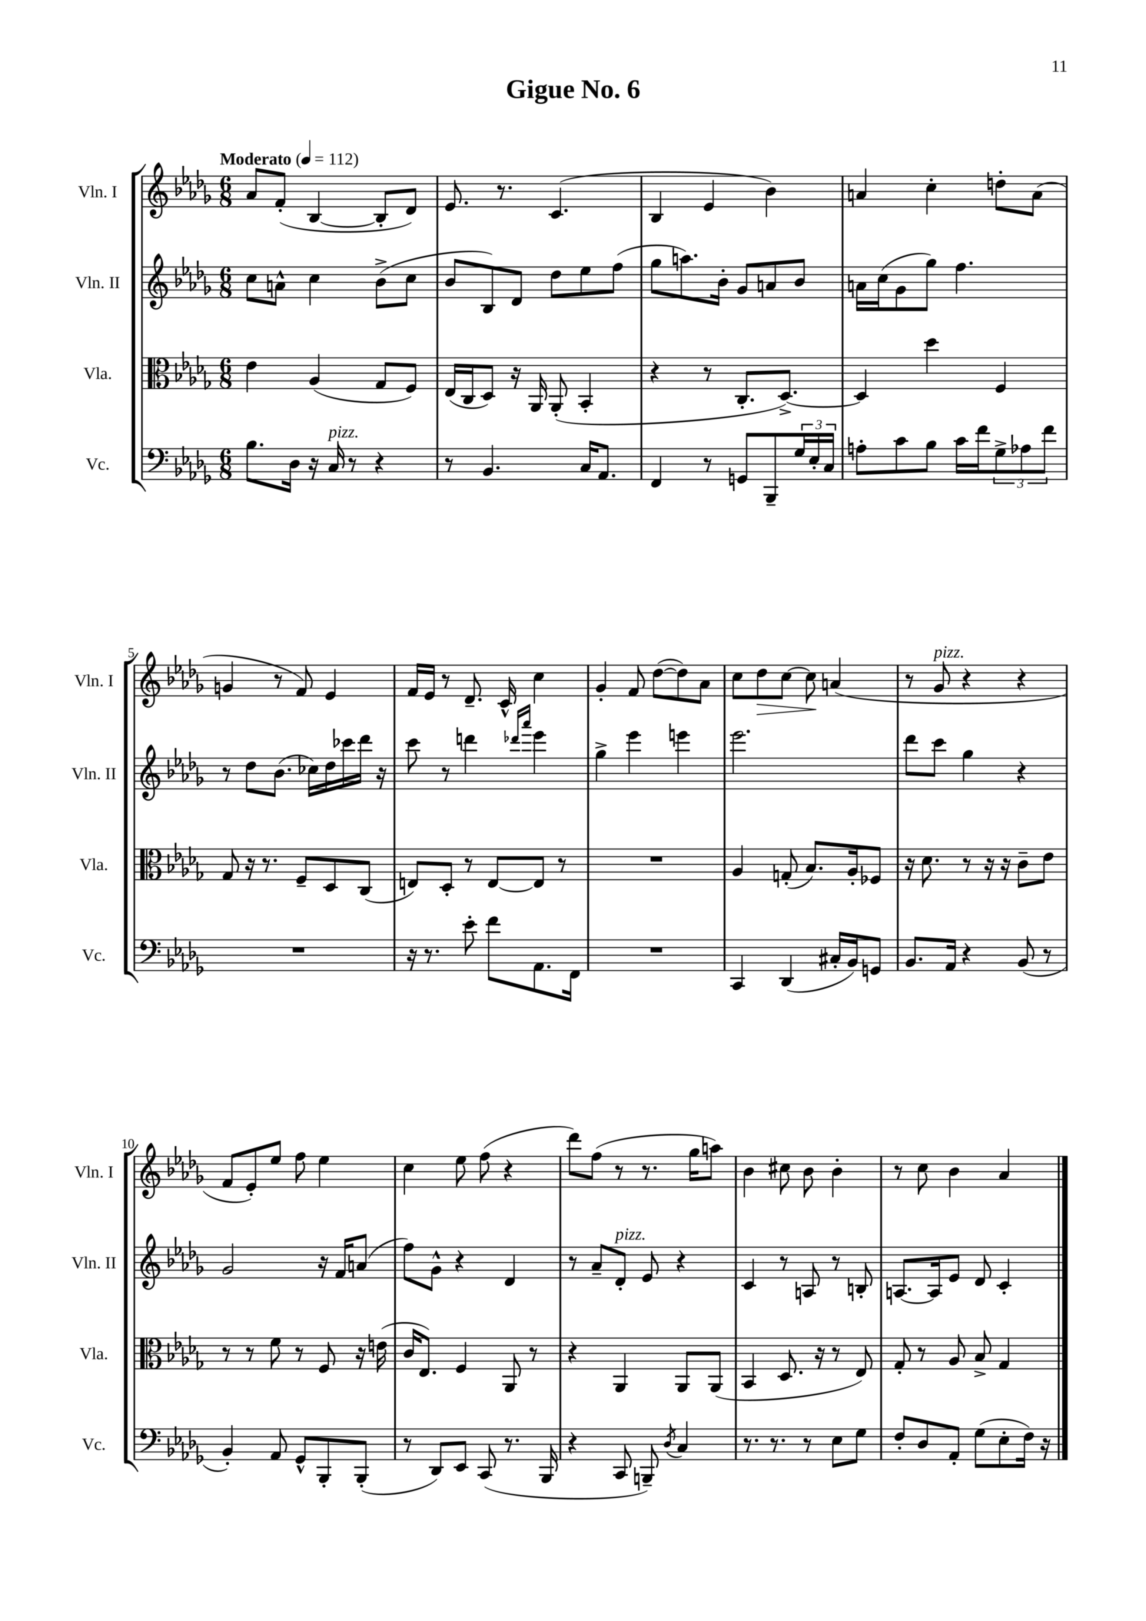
\header { title = "Gigue No. 6" }
<<
\new StaffGroup <<
\new Staff = "s0" \with { instrumentName = "Vln. I" shortInstrumentName = "Vln. I" } {
    \clef treble \key des \major \numericTimeSignature \time 6/8 \tempo "Moderato" 4 = 112
    aes'8 f'8-.( bes4~ bes8-. des'8) |
    ees'8. r8. c'4.( |
    bes4 ees'4 bes'4) |
    a'4 c''4-. d''8-. a'8( |
    g'4 r8 f'8) ees'4 |
    f'16 ees'16 r8 des'8.-- c'16-^ c''4 |
    ges'4-. f'8 des''8~( des''8) aes'8 |
    c''8 des''8\> c''8~ c''8\! a'4( |
    r8 ges'8^\markup { \italic "pizz." } r4 r4 |
    f'8 ees'8-.) ees''8 f''8 ees''4 |
    c''4 ees''8 f''8( r4 |
    des'''8) f''8( r8 r8. ges''16 a''8) |
    bes'4 cis''8 bes'8 bes'4-. |
    r8 c''8 bes'4 aes'4 \bar "|." |
}
\new Staff = "s1" \with { instrumentName = "Vln. II" shortInstrumentName = "Vln. II" } {
    \clef treble \key des \major \numericTimeSignature \time 6/8
    c''8 a'8-^ c''4 bes'8->( c''8 |
    bes'8 bes8) des'8 des''8 ees''8 f''8( |
    ges''8 a''8.) bes'16-. ges'8 a'8 bes'8 |
    a'16 c''16( ges'8 ges''8) f''4. |
    r8 des''8 bes'8.( ces''16) des''16 ces'''16 des'''16 r16 |
    c'''8 r8 d'''4 \grace { des'''16 aes'''16 } ees'''4 |
    ges''4-> ees'''4 e'''4 |
    ees'''2. |
    des'''8 c'''8 ges''4 r4 |
    ges'2 r16 f'16 a'8( |
    f''8) ges'8-^ r4 des'4 |
    r8 aes'8-- des'8-.^\markup { \italic "pizz." } ees'8 r4 |
    c'4 r8 a8 r8 b8-. |
    a8.~ a16 ees'8 des'8 c'4-. \bar "|." |
}
\new Staff = "s2" \with { instrumentName = "Vla." shortInstrumentName = "Vla." } {
    \clef alto \key des \major \numericTimeSignature \time 6/8
    ees'4 aes4( ges8 f8) |
    ees16( c16 des8) r16 aes,16 aes,8-.( bes,4-. |
    r4 r8 c8.-. des8.~->) |
    des4 des''4 f4 |
    ges8 r16 r8. f8-- des8 c8( |
    e8) des8-. r8 e8~ e8 r8 |
    R2. |
    aes4 g8-.( bes8.) aes16-. fes8 |
    r16 des'8. r8 r16 r16 c'8-- ees'8 |
    r8 r8 f'8 r8 f8 r16 e'16( |
    c'16 ees8.) f4 aes,8 r8 |
    r4 aes,4 aes,8 aes,8( |
    bes,4 des8. r16 r8 ees8) |
    ges8-. r8 aes8 bes8-> ges4 \bar "|." |
}
\new Staff = "s3" \with { instrumentName = "Vc." shortInstrumentName = "Vc." } {
    \clef bass \key des \major \numericTimeSignature \time 6/8
    bes8. des16 r16 c16^\markup { \italic "pizz." } r8 r4 |
    r8 bes,4. c16 aes,8. |
    f,4 r8 g,8 bes,,8-- \tuplet 3/2 { ges16 ees16-. c16 } |
    a8-. c'8 bes8 c'16 f'16 \tuplet 3/2 { ges8-> aes8 f'8 } |
    R2. |
    r16 r8. ees'8-. f'8 aes,8. f,16 |
    R2. |
    c,4 des,4( cis16-. bes,16) g,8 |
    bes,8. aes,16 r4 bes,8( r8 |
    bes,4-.) aes,8 ges,8-^ bes,,8-. bes,,8-.( |
    r8 des,8) ees,8 c,8( r8. bes,,16 |
    r4 c,8 b,,8--) \acciaccatura { des8 } c4 |
    r8. r8. r8 ees8 ges8 |
    f8-. des8 aes,8-. ges8( ees8-. f16) r16 \bar "|." |
}
>>
>>
